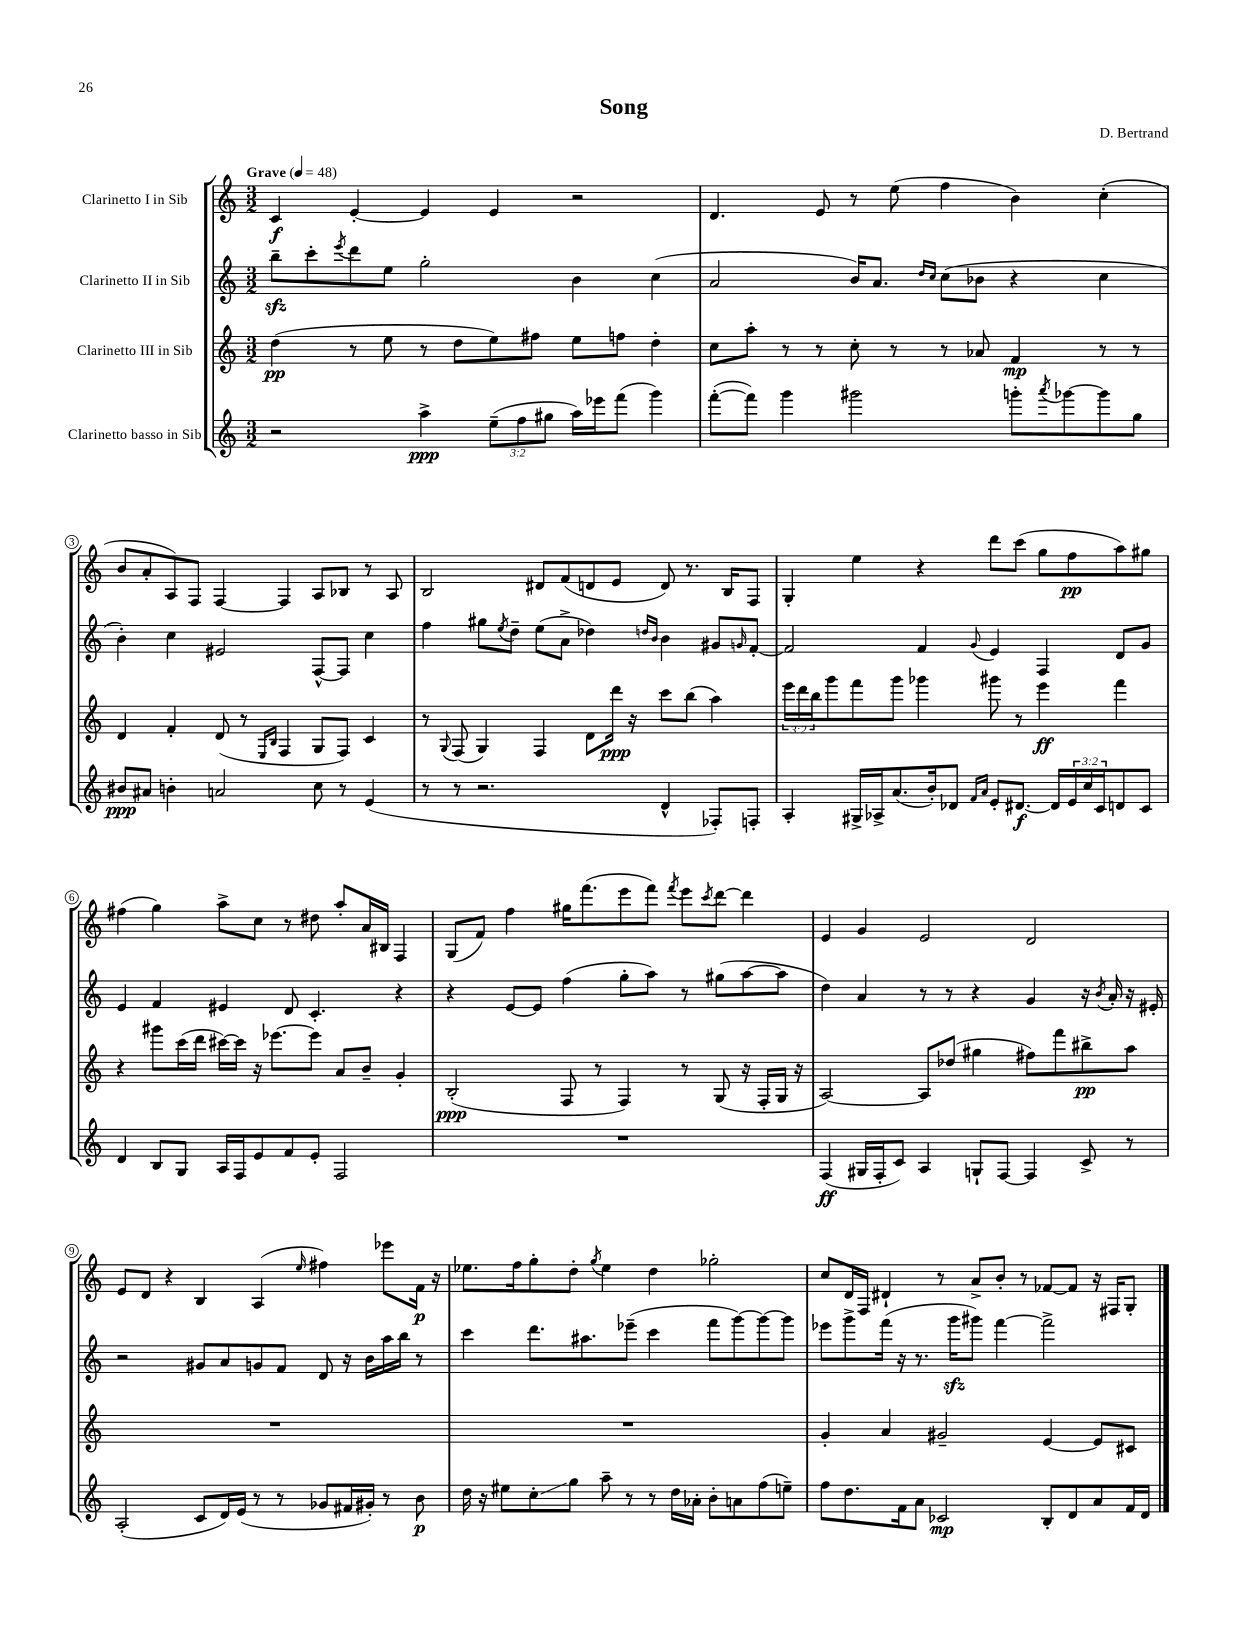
\header { title = "Song" composer = "D. Bertrand" }
<<
\new StaffGroup <<
\new Staff = "s0" \with { instrumentName = "Clarinetto I in Sib" } {
    \clef treble \key c \major \numericTimeSignature \time 3/2 \tempo "Grave" 4 = 48
    c'4\f e'4~-. e'4 e'4 r2 |
    d'4. e'8 r8 e''8( f''4 b'4) c''4-.( |
    b'8 a'8-. a8) f8 f4~ f4 a8 bes8 r8 a8 |
    b2 dis'8 f'8( d'8 e'8 d'8) r8. b16 f8 |
    g4-. e''4 r4 d'''8 c'''8( g''8 f''8\pp a''8) gis''8 |
    fis''4( g''4) a''8-> c''8 r8 dis''8 a''8-. a'16 bis16 f4 |
    g8( f'8) f''4 gis''16 f'''8.( e'''8 f'''8) \acciaccatura { f'''8 } e'''8 \acciaccatura { c'''8 } d'''8~ d'''4 |
    e'4 g'4 e'2 d'2 |
    e'8 d'8 r4 b4 a4( \grace { e''16 } fis''4) ees'''8 f'16\p r16 |
    ees''8. f''16 g''8-. d''8-. \acciaccatura { g''8 } ees''4 d''4 ges''2-. |
    c''8 d'16 f16 dis'4-! r8 a'8-> b'8-. r8 fes'8~ fes'8 r16 fis16 g8-. \bar "|." |
}
\new Staff = "s1" \with { instrumentName = "Clarinetto II in Sib" } {
    \clef treble \key c \major \numericTimeSignature \time 3/2
    b''8--\sfz c'''8-. \acciaccatura { e'''8 } d'''8 e''8 g''2-. b'4 c''4( |
    a'2 b'16) a'8. \grace { d''16 c''16 } c''8( bes'8 r4 c''4 |
    b'4-.) c''4 eis'2 f8~-^ f8 c''4 |
    f''4 gis''8 \acciaccatura { e''8 } d''8-- e''8( a'8-> des''4) \grace { d''16 b'16 } b'4 gis'8 \grace { g'16 } f'8~-. |
    f'2 f'4 \appoggiatura { g'8 } e'4 f4 d'8 g'8 |
    e'4 f'4 eis'4 d'8 c'4.-. r4 |
    r4 e'8~ e'8 f''4( g''8-. a''8) r8 gis''8( a''8~ a''8 |
    d''4) a'4 r8 r8 r4 g'4 r16 \acciaccatura { b'8 } a'16-. r16 eis'16-. |
    r2 gis'8 a'8 g'8 f'8 d'8 r16 b'16 a''16 b''16 r8 |
    c'''4 d'''8. ais''8. ees'''8--( c'''4 f'''8 g'''8~) g'''8~ g'''8 |
    ees'''8 g'''8-> f'''16( r16 r8. g'''16\sfz gis'''8) f'''4~ f'''2-> \bar "|." |
}
\new Staff = "s2" \with { instrumentName = "Clarinetto III in Sib" } {
    \clef treble \key c \major \numericTimeSignature \time 3/2 \override Staff.TupletNumber.text = #tuplet-number::calc-fraction-text
    d''4\pp( r8 e''8 r8 d''8 e''8) fis''8 e''8 f''8 d''4-. |
    c''8 a''8-. r8 r8 c''8-. r8 r8 aes'8 f'4\mp r8 r8 |
    d'4 f'4-. d'8( r8 \grace { e16 b16 } f4 g8 f8) c'4 |
    r8 \appoggiatura { g8 } f8( g4) f4 d'8 d'''16\ppp r16 c'''8 b''8( a''4) |
    \tuplet 3/2 { e'''16 d'''16 b''16 } g'''8 f'''8 g'''8 ges'''4 gis'''8 r8 e'''4\ff f'''4 |
    r4 gis'''8 c'''16( d'''16 cis'''16~) cis'''16 r16 ees'''8.~ ees'''8 a'8 b'8-- g'4-. |
    b2-.\ppp( f8 r8 f4) r8 g8( r16 f16-. g16 r16 |
    a2~) a8 des''8( gis''4 fis''8) f'''8 bis''8->\pp a''8 |
    R1. |
    R1. |
    g'4-. a'4 gis'2-- e'4~ e'8 cis'8 \bar "|." |
}
\new Staff = "s3" \with { instrumentName = "Clarinetto basso in Sib" } {
    \clef treble \key c \major \numericTimeSignature \time 3/2 \override Staff.TupletNumber.text = #tuplet-number::calc-fraction-text
    r2 a''4->\ppp \tuplet 3/2 { e''8--( f''8 gis''8 } a''16) ees'''16 f'''8( g'''4) |
    f'''8~-.( f'''8) g'''4 gis'''2 g'''8-. \acciaccatura { a'''8 } ges'''8~ ges'''8 g''8 |
    bis'8\ppp ais'8 b'4-. a'2 c''8 r8 e'4( |
    r8 r8 r2. d'4-^ fes8-.) f8-. |
    a4-. gis16-> aes16-> a'8.( b'16-.) des'8 \grace { f'16 a'16 } e'8-. dis'8.~\f dis'16 \tuplet 3/2 { e'16 c''16 c'16 } d'8 c'8 |
    d'4 b8 g8 a16 f16 e'8 f'8 e'8-. f2 |
    R1. |
    f4\ff( gis16 f16-. c'8) a4 g8-! f8~ f4 c'8-> r8 |
    a2-.( c'8 d'16) e'16( r8 r8 ges'8 fis'16 gis'16-.) r8 b'8\p |
    d''16 r16 eis''8 c''8-.\glissando g''8 a''8-- r8 r8 d''16 aes'16-. b'8-. a'8 f''8( e''8--) |
    f''8 d''8. f'16 a'8 ces'2\mp b8-. d'8 a'8 f'16 d'16 \bar "|." |
}
>>
>>
\layout { \context { \Score \override BarNumber.stencil = #(make-stencil-circler 0.1 0.3 ly:text-interface::print) } }
